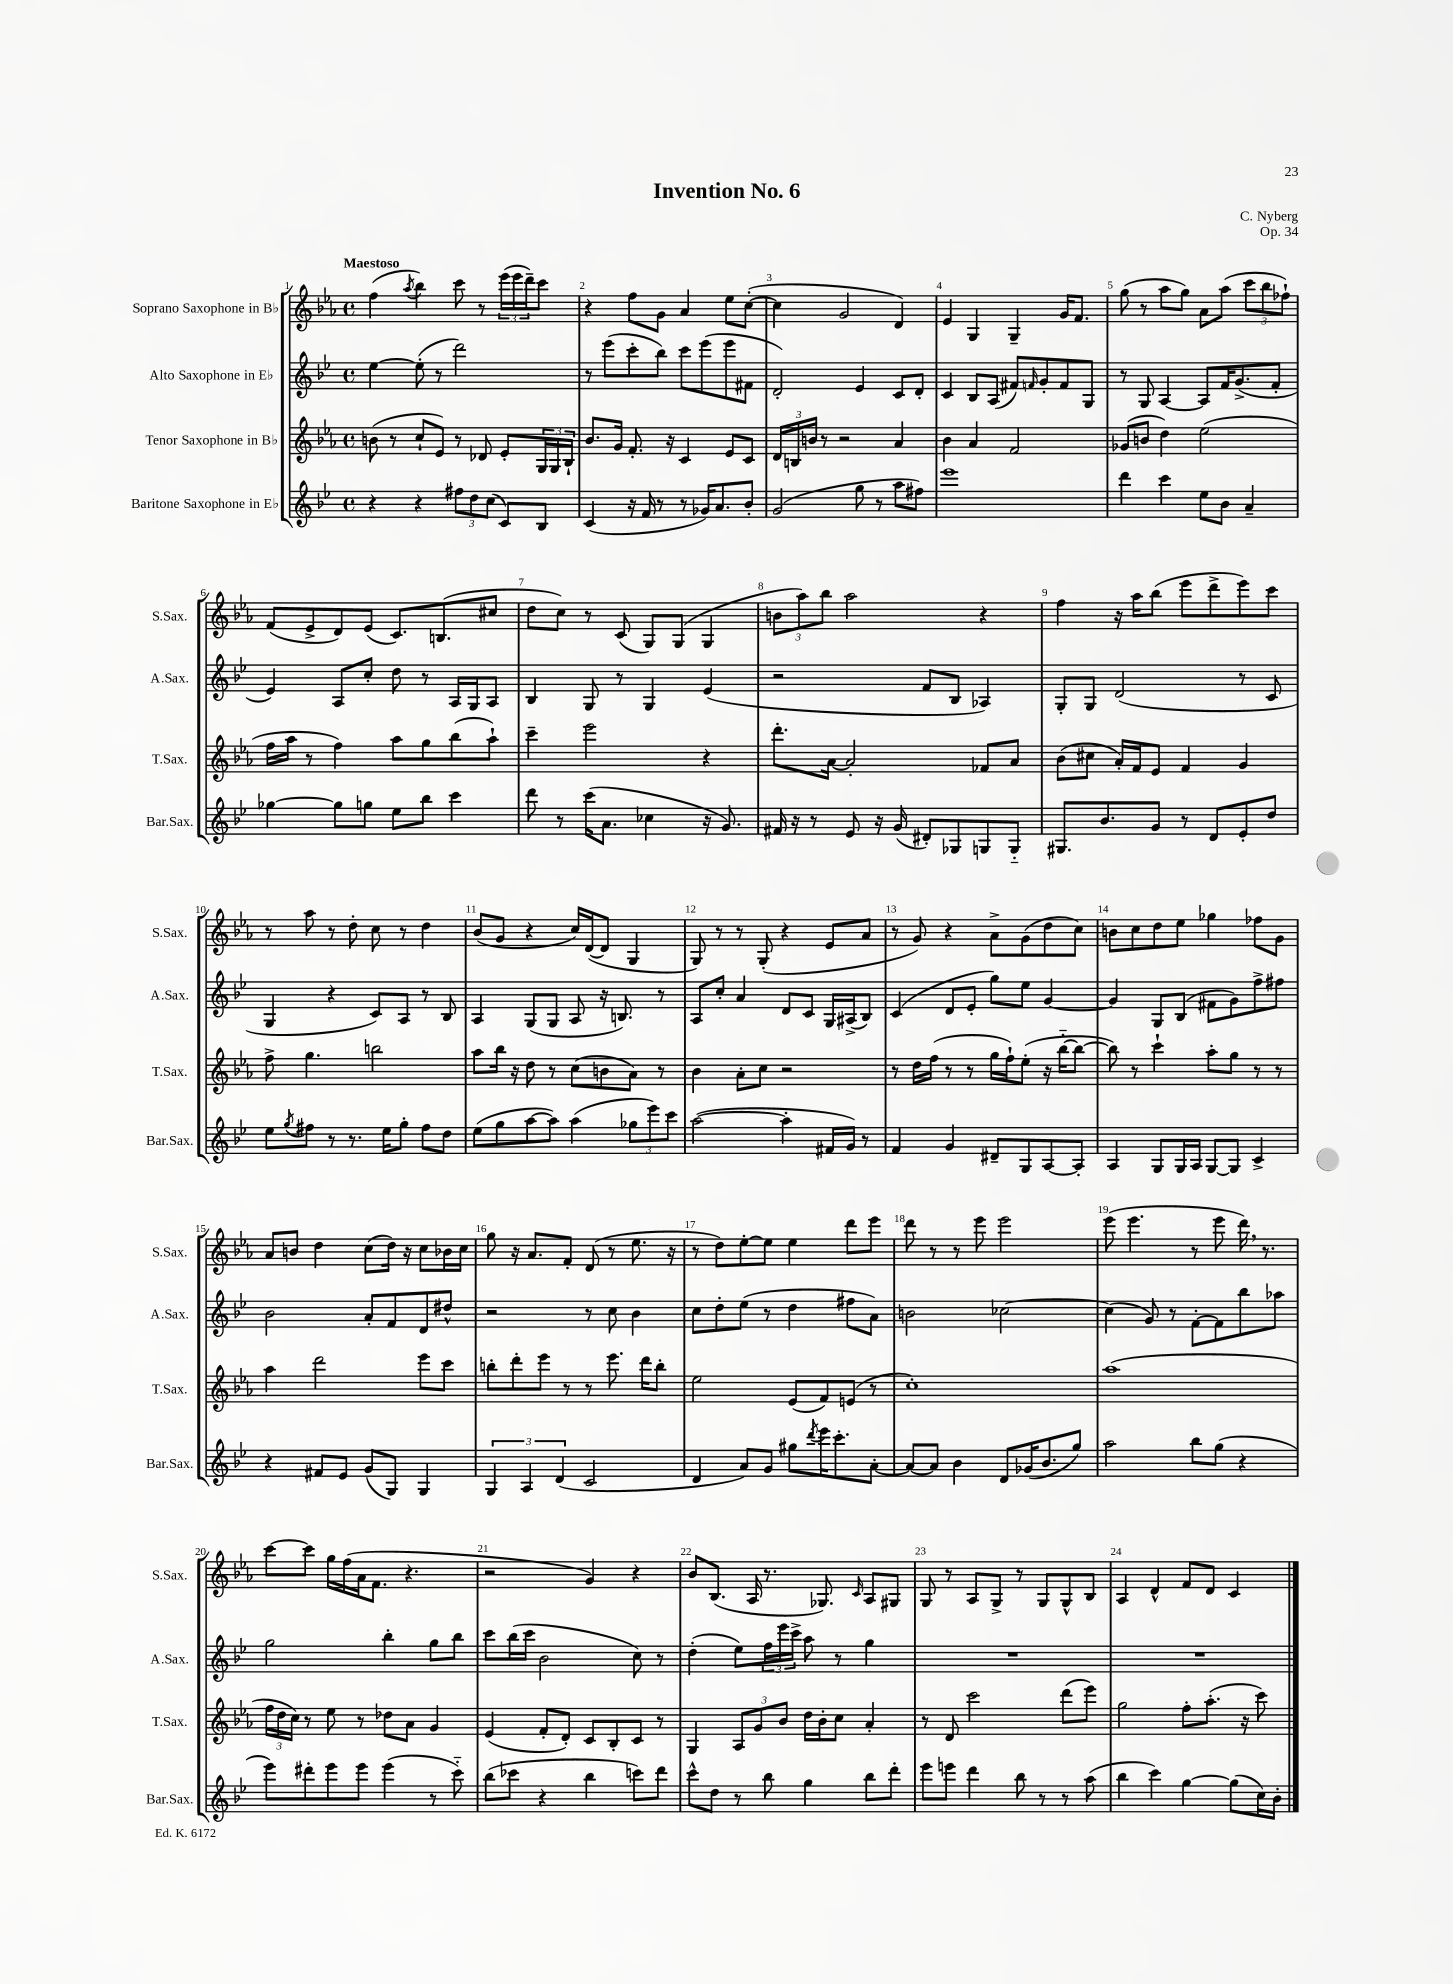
\header { title = "Invention No. 6" composer = "C. Nyberg" opus = "Op. 34" }
<<
\new StaffGroup <<
\new Staff = "s0" \with { instrumentName = "Soprano Saxophone in Bb" shortInstrumentName = "S.Sax." } {
    \clef treble \key ees \major \defaultTimeSignature \time 4/4 \tempo "Maestoso"
    f''4( \acciaccatura { aes''8 } bes''4) c'''8 r8 \tuplet 3/2 { ees'''16( ees'''16 d'''16--) } c'''8 |
    r4 f''8 g'8 aes'4 ees''8 c''8~-.( |
    c''4 g'2 d'4) |
    ees'4 g4 g4-- g'16 f'8. |
    g''8( r8 aes''8 g''8) aes'8 aes''8( \tuplet 3/2 { c'''8 bes''8 fes''8-!) } |
    f'8( ees'8-> d'8) ees'8( c'8.) b8.( cis''8 |
    d''8 c''8) r8 c'8( g8) g8( g4 |
    \tuplet 3/2 { b'8 aes''8) bes''8 } aes''2 r4 |
    f''4 r16 aes''16 bes''8( ees'''8 d'''8-> ees'''8) c'''8 |
    r8 aes''8 r8 d''8-. c''8 r8 d''4 |
    bes'8( g'8 r4 c''16) d'16~( d'8 g4 |
    g8) r8 r8 g8-.( r4 ees'8 aes'8 |
    r8 g'8) r4 aes'8-> g'8( d''8 c''8) |
    b'8 c''8 d''8 ees''8 ges''4 fes''8 g'8 |
    aes'8 b'8 d''4 c''8( d''16) r16 c''8 bes'16 c''16 |
    g''8 r16 aes'8. f'8-. d'8( r8 ees''8. r16 |
    r8 d''8) ees''8~-. ees''8 ees''4 d'''8 ees'''8 |
    d'''8 r8 r8 ees'''8 ees'''2 |
    ees'''8( ees'''4. r8 ees'''8 d'''16) \breathe r8. |
    c'''8~ c'''8 g''16 f''16( aes'16 f'8. r4. |
    r2 g'4) r4 |
    bes'8 bes8.( aes16 r8. ges8.) \grace { c'16 } aes8 gis8 |
    g8 r8 aes8 g8-> r8 g8 g8-^ bes8 |
    aes4 d'4-^ f'8 d'8 c'4 \bar "|." |
}
\new Staff = "s1" \with { instrumentName = "Alto Saxophone in Eb" shortInstrumentName = "A.Sax." } {
    \clef treble \key bes \major \defaultTimeSignature \time 4/4
    ees''4~ ees''8-.( r8 d'''2) |
    r8 ees'''8( c'''8-. bes''8) c'''8 ees'''8( ees'''8 fis'8 |
    d'2-.) ees'4 c'8 d'8-. |
    c'4 bes8 a8( fis'8) \grace { f'16 } g'8-. f'8 g8 |
    r8 g8 a4~ a8 f'16 g'8.->( f'8-. |
    ees'4) a8 c''8-. d''8 r8 a16 g16 a8 |
    bes4 g8 r8 g4 ees'4( |
    r2 f'8 bes8 aes4) |
    g8-. g8 d'2( r8 c'8 |
    g4 r4 c'8) a8 r8 bes8 |
    a4 g8( g8 a8 r16 b8.) r8 |
    a8 c''8-. a'4 d'8 c'8 g16 ais16->( bes8) |
    c'4( d'8 ees'8-. g''8) ees''8 g'4~ |
    g'4 g8 bes8( fis'8 g'8) f''8-> fis''8 |
    bes'2 a'8-. f'8 d'8 dis''8-^ |
    r2 r8 c''8 bes'4 |
    c''8 d''8-. ees''8( r8 d''4 fis''8 a'8) |
    b'2 ces''2~ |
    ces''4( g'8) r8 f'8~-. f'8 bes''8 aes''8 |
    g''2 bes''4-. g''8 bes''8 |
    c'''8 bes''16( c'''16 bes'2 c''8) r8 |
    d''4-.( ees''8) \tuplet 3/2 { f''16 ees'''16 c'''16-> } a''8 r8 g''4 |
    R1 |
    R1 \bar "|." |
}
\new Staff = "s2" \with { instrumentName = "Tenor Saxophone in Bb" shortInstrumentName = "T.Sax." } {
    \clef treble \key ees \major \defaultTimeSignature \time 4/4
    b'8( r8 c''8-! ees'8) r8 des'8 ees'8-. \tuplet 3/2 { g16 g16 bes16-! } |
    bes'8. g'16 f'8.-. r16 c'4 ees'8 c'8 |
    \tuplet 3/2 { d'16 b16 b'16 } r8 r2 aes'4 |
    bes'4 aes'4 f'2 |
    ges'8( b'8 d''4) ees''2( |
    f''16 aes''16 r8 f''4) aes''8 g''8 bes''8( aes''8-!) |
    c'''4-- ees'''2 r4 |
    d'''8.-. aes'16~ aes'2-. fes'8 aes'8 |
    bes'8( cis''8 aes'16-.) f'16 ees'8 f'4 g'4 |
    f''8-> g''4. b''2 |
    aes''8 bes''16 r16 d''8 r8 c''8( b'8 aes'8) r8 |
    bes'4 aes'8-. c''8 r2 |
    r8 d''16 f''16( r8 r8 g''16 f''16-!) ees''8-.( r16 bes''16~-_ bes''8~ |
    bes''8) r8 c'''4-! aes''8-. g''8 r8 r8 |
    aes''4 d'''2 ees'''8 c'''8 |
    b''8-. d'''8-. ees'''8 r8 r8 ees'''8. d'''16 b''8-. |
    ees''2 ees'8( f'8) e'8( r8 |
    c''1-.) |
    aes''1( |
    \tuplet 3/2 { f''16 d''16 c''16) } r8 ees''8 r8 des''8 aes'8 g'4 |
    ees'4( f'8-. d'8-.) c'8 bes8-. c'8 r8 |
    g4 \tuplet 3/2 { aes8 g'8 bes'8 } d''16 bes'16-. c''8 aes'4-. |
    r8 d'8 c'''2 d'''8( ees'''8) |
    g''2 f''8-. aes''8.-.( r16 c'''8) \bar "|." |
}
\new Staff = "s3" \with { instrumentName = "Baritone Saxophone in Eb" shortInstrumentName = "Bar.Sax." } {
    \clef treble \key bes \major \defaultTimeSignature \time 4/4
    r4 r4 \tuplet 3/2 { fis''8 d''8 c''8( } c'8) bes8 |
    c'4( r16 f'16 r8 r8 ges'16) a'8. bes'8-. |
    g'2( g''8 r8 a''8 fis''8) |
    ees'''1 |
    d'''4 c'''4 ees''8 bes'8 a'4-- |
    ges''4~ ges''8 g''8 ees''8 bes''8 c'''4 |
    d'''8 r8 c'''16( a'8. ces''4 r16 g'8.) |
    fis'16 r16 r8 ees'8 r16 g'16( dis'8-.) ges8 g8 g8-_ |
    gis8. bes'8. g'8 r8 d'8 ees'8-. d''8 |
    ees''8 \acciaccatura { g''8 } fis''8 r8 r8. ees''16 g''8-. fis''8 d''8 |
    ees''8( g''8 a''8~ a''8) a''4( \tuplet 3/2 { ges''8 ees'''8) c'''8 } |
    a''2~( a''4-. fis'16 g'16) r8 |
    f'4 g'4 dis'8-- g8 a8~ a8-. |
    a4 g8 g16 a16 g8~ g8 c'4-> |
    r4 fis'8 ees'8 g'8( g8) g4 |
    \tuplet 3/2 { g4 a4 d'4( } c'2 |
    d'4 a'8) g'8 gis''8 \acciaccatura { d'''8 } ees'''16 c'''8.-. a'8~-. |
    a'8~ a'8 bes'4 d'8 ges'16( bes'8. g''8) |
    a''2 bes''8 g''8( r4 |
    ees'''8) dis'''8-. ees'''8 ees'''8 ees'''4( r8 c'''8-_) |
    bes''8( ces'''8 r4 bes''4 c'''8) d'''8 |
    c'''8-^ d''8 r8 bes''8 g''4 bes''8 d'''8-. |
    ees'''8 e'''8 d'''4 bes''8 r8 r8 a''8( |
    bes''4 c'''4) g''4~ g''8( c''16) bes'16-. \bar "|." |
}
>>
>>
\layout { \context { \Score \override BarNumber.break-visibility = ##(#f #t #t) barNumberVisibility = #all-bar-numbers-visible } }
